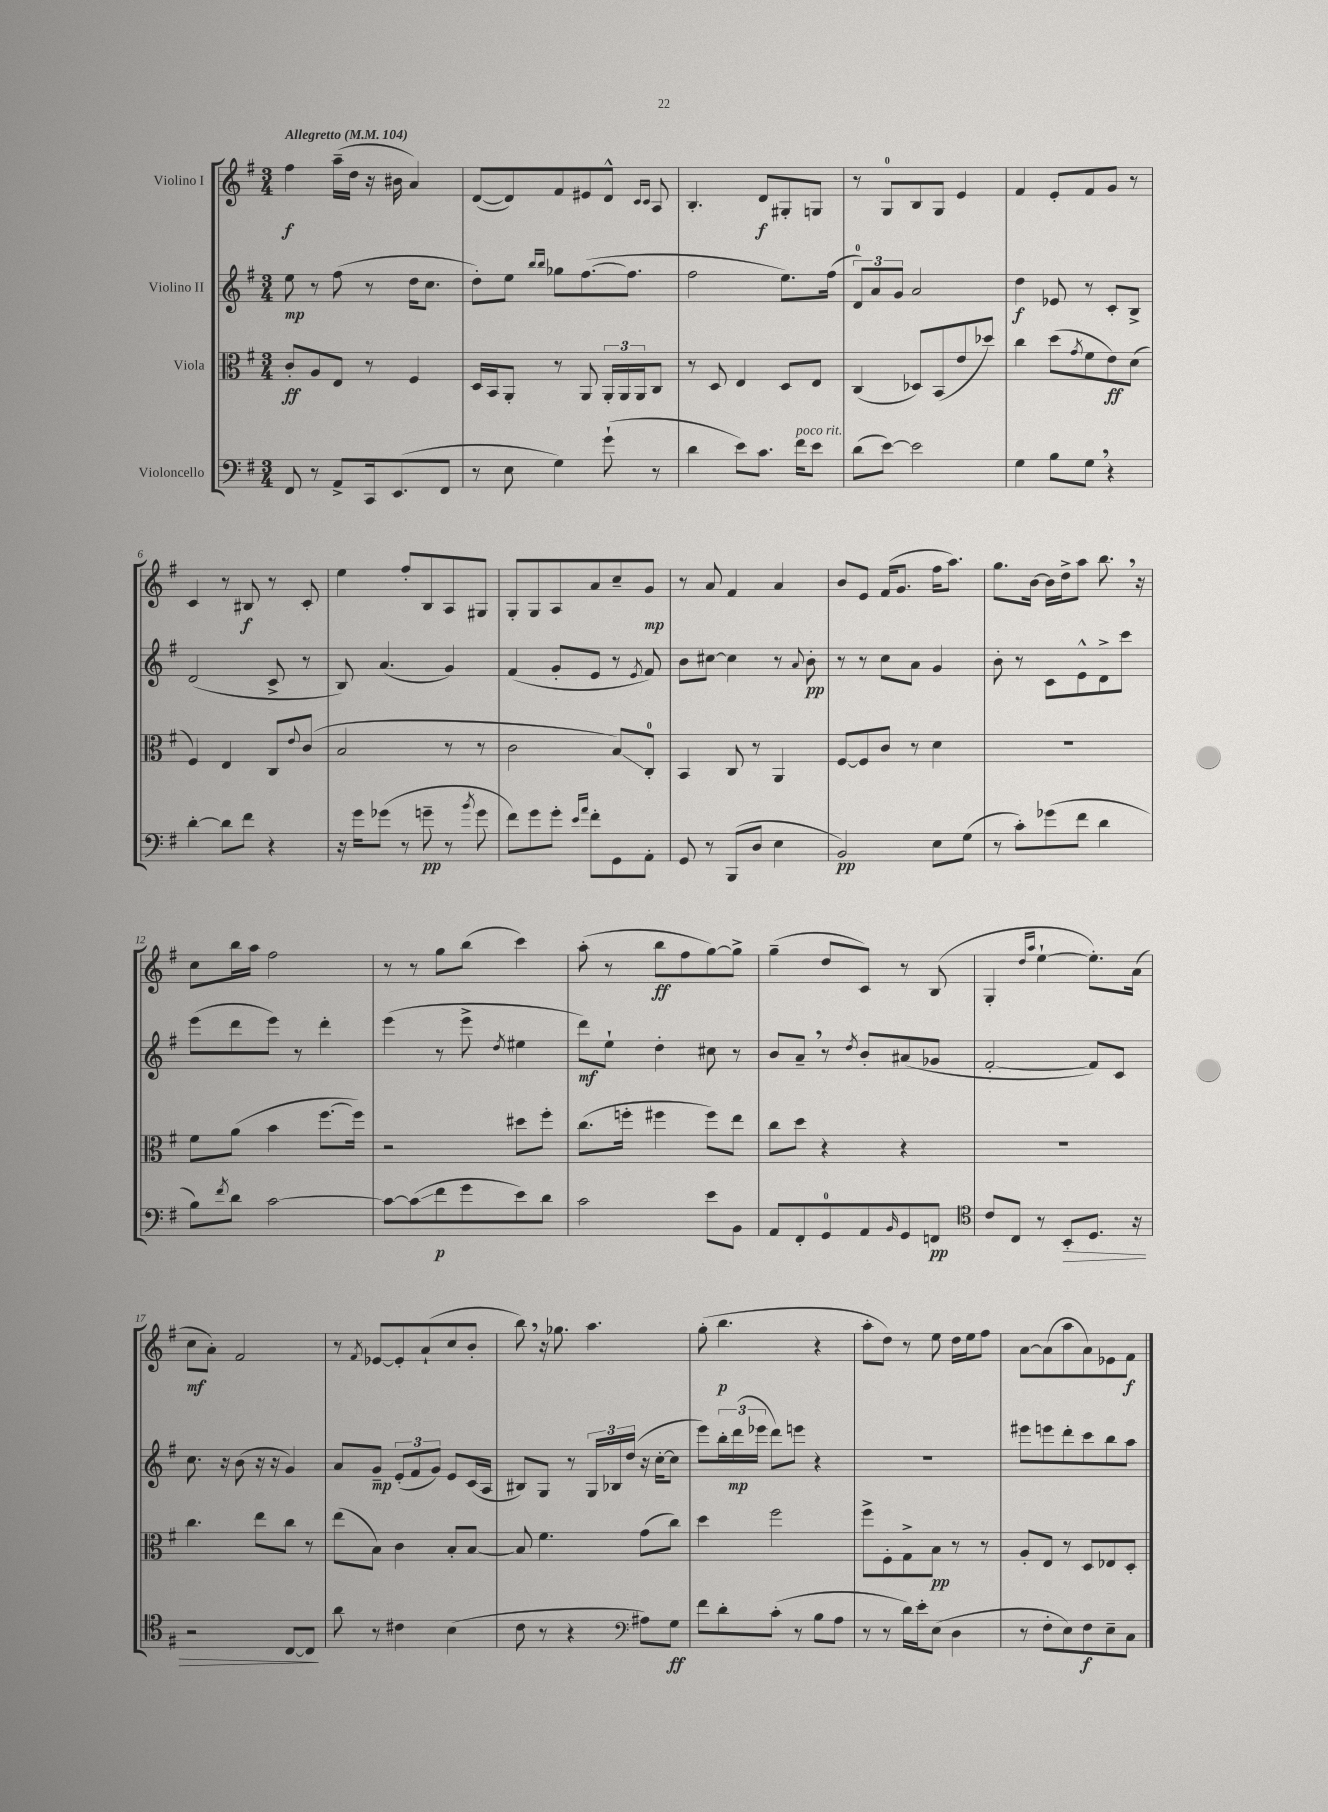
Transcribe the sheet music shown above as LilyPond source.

<<
\new StaffGroup <<
\new Staff = "s0" \with { instrumentName = "Violino I" } {
    \clef treble \key g \major \numericTimeSignature \time 3/4 \tempo "Allegretto" 4 = 104
    fis''4\f a''16--( d''16 r16 bis'16 a'4) |
    d'8~( d'8) fis'8 eis'8 d'8-^ \grace { c'16 c'16 } a8 |
    b4.-. d'8\f gis8-. g8 |
    r8 g8-0 b8 g8 e'4 |
    fis'4 e'8-. fis'8 g'8 r8 |
    c'4 r8 bis8\f r8 c'8-. |
    e''4 fis''8-. b8 a8 gis8 |
    g8-. g8 a8 a'8 c''8-- g'8\mp |
    r8 a'8 fis'4 a'4 |
    b'8 e'8 fis'16( g'8. fis''16 a''8.) |
    g''8. b'16~ b'16 d''16-> a''8 b''8. \breathe r16 |
    c''8 b''16 a''16 fis''2 |
    r8 r8 g''8 b''8( c'''4) |
    a''8-.( r8 b''8\ff fis''8 g''8~) g''8-> |
    g''4--( d''8 c'8) r8 b8( |
    g4-. \grace { d''16 a''16 } e''4~-! e''8.-.) a'16( |
    c''8\mf a'8-.) fis'2 |
    r8 \acciaccatura { fis'8 } ees'8~ ees'8-. a'8-!( c''8 b'8-. |
    b''8) \breathe r16 ges''8. a''4. |
    g''8-.( b''4.\p r4 |
    a''8-. d''8) r8 e''8 d''16 e''16 fis''8 |
    a'8~ a'8( a''8 a'8) ees'8 fis'8\f \bar "|." |
}
\new Staff = "s1" \with { instrumentName = "Violino II" } {
    \clef treble \key g \major \numericTimeSignature \time 3/4
    e''8\mp r8 fis''8( r8 d''16 c''8. |
    d''8-.) e''8 \grace { b''16 b''16 } ges''8 fis''8.~( fis''8. |
    fis''2 e''8.) fis''16( |
    \tuplet 3/2 { d'8-0) a'8 g'8 } a'2 |
    d''4\f ees'8 r8 c'8-. b8-> |
    d'2( c'8-> r8 |
    b8) a'4.( g'4) |
    fis'4( g'8-. e'8 r8 \acciaccatura { e'8 } fis'8) |
    b'8 cis''8~ cis''4 r8 \appoggiatura { a'8 } b'8-.\pp |
    r8 r8 c''8 a'8 g'4 |
    b'8-. r8 c'8 e'8-^ d'8-> c'''8 |
    e'''8( d'''8 e'''8) r8 d'''4-. |
    e'''4( r8 e'''8-> \acciaccatura { d''8 } eis''4 |
    d'''8\mf) e''8-! d''4-. cis''8 r8 |
    b'8 a'8-- \breathe r8 \acciaccatura { d''8 } b'8-. ais'8( ges'8 |
    fis'2~-. fis'8) c'8 |
    c''8. r16 b'8( r16 r16 g'4) |
    a'8 g'8--\mp \tuplet 3/2 { e'8-.( fis'8 g'8) } e'8 c'16( a16 |
    bis8) g8 r8 \tuplet 3/2 { g16 bes16 d''16( } r16 c''16~-. c''8 |
    e'''8) \tuplet 3/2 { b''16-. d'''16\mp( ees'''16 } d'''8) e'''8 r4 |
    R2. |
    eis'''8 e'''8 d'''8-. c'''8 b''8 a''8 \bar "|." |
}
\new Staff = "s2" \with { instrumentName = "Viola" } {
    \clef alto \key g \major \numericTimeSignature \time 3/4
    c'8-.\ff a8 e8 r8 fis4 |
    d16 b,16 a,8-. r8 a,8 \tuplet 3/2 { a,16-. a,16 a,16 } c8 |
    r8 d8 e4 d8 e8 |
    c4( des8) b,8( e'8 des''8) |
    c''4 d''8( \acciaccatura { g'8 } fis'8 e'8\ff) d'8( |
    fis4) e4 c8 \appoggiatura { e'8 } c'8( |
    b2 r8 r8 |
    c'2 b8\glissando) c8-0-. |
    b,4 c8 r8 a,4 |
    fis8~ fis8 c'8 r8 d'4 |
    R2. |
    fis'8 a'8( b'4 fis''8.~ fis''16) |
    r2 dis''8 fis''8-. |
    c''8.( f''16-. fis''4 fis''8) e''8 |
    c''8 d''8 r4 r4 |
    r2. |
    c''4. e''8 c''8 r8 |
    e''8( b8) c'4 b8-. b8~ |
    b8 fis'4. g'8( c''8) |
    d''4 fis''2 |
    fis''8-> fis8-. g8-> b8\pp r8 r8 |
    a8-. e8 r8 d8 ees8 d8-. \bar "|." |
}
\new Staff = "s3" \with { instrumentName = "Violoncello" } {
    \clef bass \key g \major \numericTimeSignature \time 3/4
    fis,8 r8 a,8-> c,16 e,8.( fis,8 |
    r8 e8 g4) g'8-!( r8 |
    d'4 e'8) c'8. fis'16^\markup { \italic "poco rit." } e'8 |
    d'8( e'8~) e'2 |
    g4 b8 g8 \breathe r4 |
    d'4~-. d'8 fis'8 r4 |
    r16 g'16 ges'8( r8 g'8--\pp r8 \acciaccatura { b'8 } g'8 |
    fis'8) g'8 g'8-. \grace { e'16 a'16 } fis'8-. g,8 a,8-. |
    g,8 r8 b,,8( d8 e4 |
    b,2\pp) e8 g8( |
    r8 c'8-.) ges'8( fis'8 d'4 |
    b8) \acciaccatura { fis'8 } d'8 c'2~ |
    c'8~ c'8\glissando( fis'8\p g'8 e'8) d'8 |
    c'2 e'8 b,8 |
    a,8 fis,8-. g,8-0 a,8 \grace { b,16 } g,8 f,8\pp |
    \clef tenor c'8 c8 r8 b,8-.\> d8. r16 |
    r2 c8~ c8\! |
    a'8 r8 cis'4 b4( |
    c'8 r8 r4 \clef bass ais8) g8\ff |
    fis'8 d'8-. c'8-.( r8 b8 a8 |
    r8 r8 d'16) e'16-. e8( d4 |
    r8 fis8-. e8) fis8\f e8-- c8 \bar "|." |
}
>>
>>
